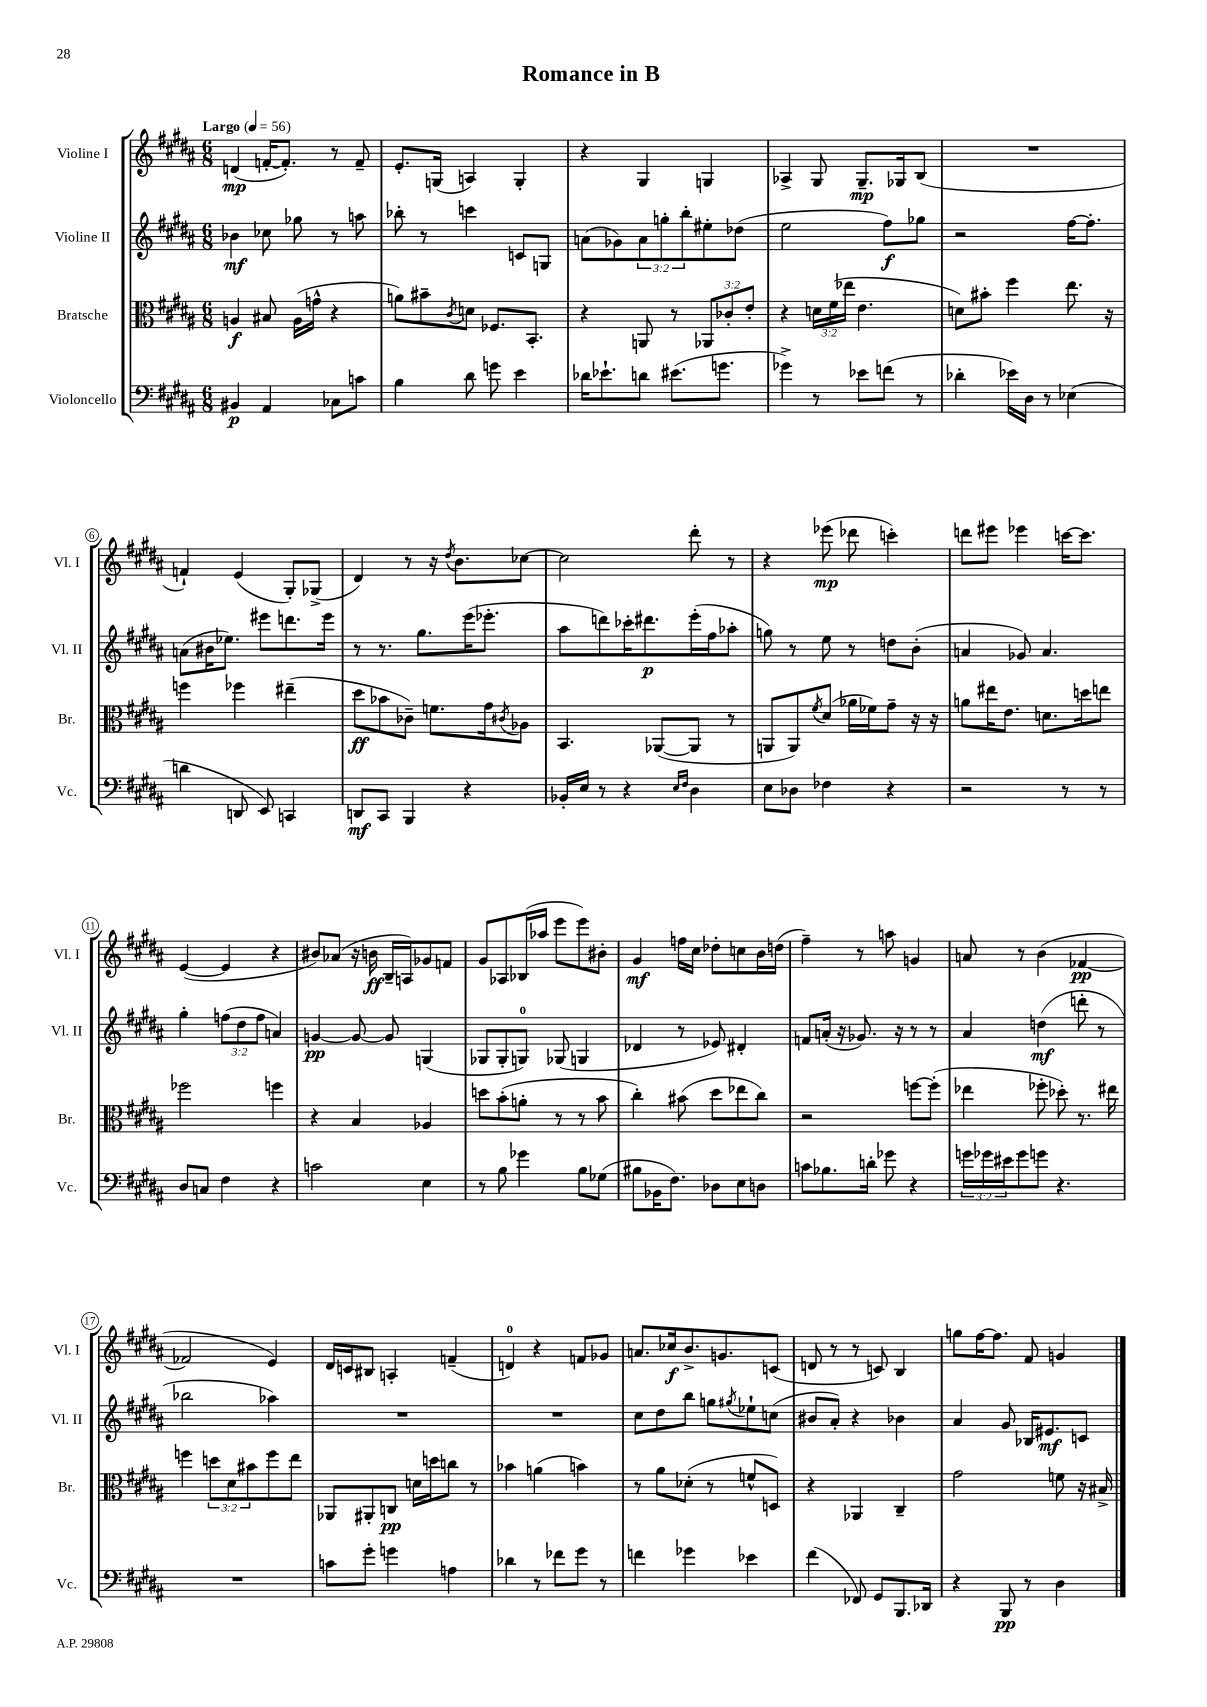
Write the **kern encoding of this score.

**kern	**kern	**kern	**kern
*staff4	*staff3	*staff2	*staff1
*clefF4	*clefC3	*clefG2	*clefG2
*k[f#c#g#d#a#]	*k[f#c#g#d#a#]	*k[f#c#g#d#a#]	*k[f#c#g#d#a#]
*M6/8	*M6/8	*M6/8	*M6/8
*MM56	*MM56	*MM56	*MM56
4BB#	4A	4b-	(4d
4AA#	8B#	8cc-	[16f'
.	.	.	8.f'])
.	(16A	8gg-	.
.	16g^^	.	.
8C-	4r	8r	8r
8c	.	8aa	8f~
=	=	=	=
4B	8a)	8bb-'	8.e'
.	8b#~	8r	.
.	.	.	(16G
.	8qc#	.	.
8d#	8d	4ccc	4A)
8g	8.F-	.	.
4e	.	8c	4G'
.	8.BB'	.	.
.	.	8G	.
=	=	=	=
16d-	4r	(8a	4r
8.e-`	.	.	.
.	.	8g-)	.
8d	8AA	12a	4G#
.	.	12gg'	.
(8.e#	8r	.	.
.	.	12bb'	.
.	12AA-	8ee#'	4G
8.g	.	.	.
.	12c-'	.	.
.	.	(8dd-	.
.	12e'	.	.
=	=	=	=
4g-^)	4r	2ee	4A-^
8r	24d	.	8G#
.	(24f#	.	.
.	24ee-	.	.
8e-	4.e	.	8.G#~
(8f	.	8ff#)	.
.	.	.	16G-
8r	.	8gg-	(8B
=	=	=	=
4d-'	8d)	2r	2.r
.	8b#'	.	.
16e-)	4ff#	.	.
16D#	.	.	.
8r	.	.	.
(4E-	8.ee	[16ff#	.
.	.	8.ff#']	.
.	16r	.	.
=	=	=	=
4d	4ff	(8a	4f`)
.	.	16b#	.
.	.	8.ee-)	.
8DD	4ff-	.	(4e
8EE)	.	8eee#	.
4CC	(4ee#~	8.ddd	8G#')
.	.	.	(8G-^
.	.	16eee#	.
=	=	=	=
8DD	8dd#	8r	4d#)
8CC#	8b-	8.r	.
4BBB	8c-~)	.	8r
.	.	8.gg#	.
.	8.f	.	16r
.	.	.	8qdd#
.	.	.	8.b
4r	.	(16eee	.
.	16g#	8.eee-'	.
.	8qc#	.	.
.	8A-	.	[8cc-
=	=	=	=
16BB-'	4.BB	8aa#	2cc-]
16E	.	.	.
8r	.	8ddd)	.
4r	.	16ccc-'	.
.	.	8.ddd#	.
.	([8AA-	.	.
16qqE	.	.	.
16qqF#	.	.	.
4D#	8AA-]	(16eee'	8ddd#'
.	.	16ff#	.
.	8r	8aa-'	8r
=	=	=	=
8E	8AA	8gg)	4r
8D-	8AA)	8r	.
.	8qf#	.	.
4F-	(8d#	8ee	(8eee-
.	16a-	8r	8ddd-
.	16f-)	.	.
4r	8g#~	8dd	4ccc')
.	16r	(8b'	.
.	16r	.	.
=	=	=	=
2r	8a	4a	8ddd
.	16ee#	.	8eee#
.	8.e	.	.
.	.	8g-)	4eee-
.	8.d	4.a	.
8r	.	.	[16ccc
.	16dd	.	8.ccc]
8r	8ee	.	.
=	=	=	=
8D#	2ff-	4gg#'	([4e
8C	.	.	.
4F#	.	(12ff	4e]
.	.	12dd#	.
.	.	12ff	.
4r	4ff	4a)	4r
=	=	=	=
2c	4r	[4g	8b#)
.	.	.	(8a-
.	4B	8g_	16r
.	.	.	16b
.	.	8g]	16B~
.	.	.	16A)
4E	4A-	(4G	8g-
.	.	.	8f
=	=	=	=
8r	8dd	8G-	8g#
8B	(8b'	8G-'	8A-
4g-	8a'	8G)	(16B-
.	.	.	16aa-
.	8r	(8G-	8eee
8B	8r	4G	8eee)
(8G-	8b	.	8b#'
=	=	=	=
8B#	4cc#')	4d-	4g#
16BB-	.	.	.
8.F#)	.	.	.
.	(8b#	8r	16ff
.	.	.	16cc#
8D-	8dd#	8e-)	8dd-'
8E	8ee-	4d#'	8cc
8D	8cc#)	.	16b
.	.	.	(16dd
=	=	=	=
8c	2r	8f	4ff#~)
8.B-	.	(16a'	.
.	.	16r	.
.	.	8.g-)	8r
16d'	.	.	.
8g-	.	.	8aa
.	.	16r	.
4r	[8ff	8r	4g
.	(8ff']	8r	.
=	=	=	=
24g	4ee-	4a#	8a
24g-	.	.	.
24e#	.	.	.
8g-	.	.	8r
8g	8ff-'	(4dd	(4b
4.r	8dd-')	.	.
.	8.r	8ddd'	[4f-
.	.	8r	.
.	16ee#	.	.
=	=	=	=
2.r	4ff	2bb-	2f-]
.	12dd	.	.
.	12d#	.	.
.	12b#	.	.
.	8ff	4aa-)	4e)
.	8ee	.	.
=	=	=	=
8c	8AA-	2.r	16d#
.	.	.	16c
8g#'	8AA#'	.	8B#
4g	8C	.	4A'
.	16d	.	.
.	16dd	.	.
4A	8cc	.	(4f~
.	8r	.	.
=	=	=	=
4d-	4b-	2.r	4d)
8r	(4a	.	4r
8f-	.	.	.
8g#	4b)	.	8f
8r	.	.	8g-
=	=	=	=
4f	8r	8cc#	8.a
.	8a#	8dd#	.
.	.	.	16cc-
4g-	(8d-'	8bb	8.b^
.	8r	8gg	.
.	.	.	8.g
.	.	8qgg#	.
4e-	8f^^	8ee-`	.
.	8D)	(8cc	(8c
=	=	=	=
(4f#	4r	8b#	8d
.	.	8a#')	8r
8FF-)	4AA-	4r	8r
8GG#	.	.	8c)
8.BBB	4C#~	4b-	4B
16DD-	.	.	.
=	=	=	=
4r	2g#	4a#	8gg
.	.	.	[16ff#
.	.	.	8.ff#]
8BBB	.	8g#	.
8r	.	16B-	8f#
.	.	8.e#	.
4D#	8f	.	4g
.	16r	8c	.
.	16B#^	.	.
==	==	==	==
*-	*-	*-	*-
